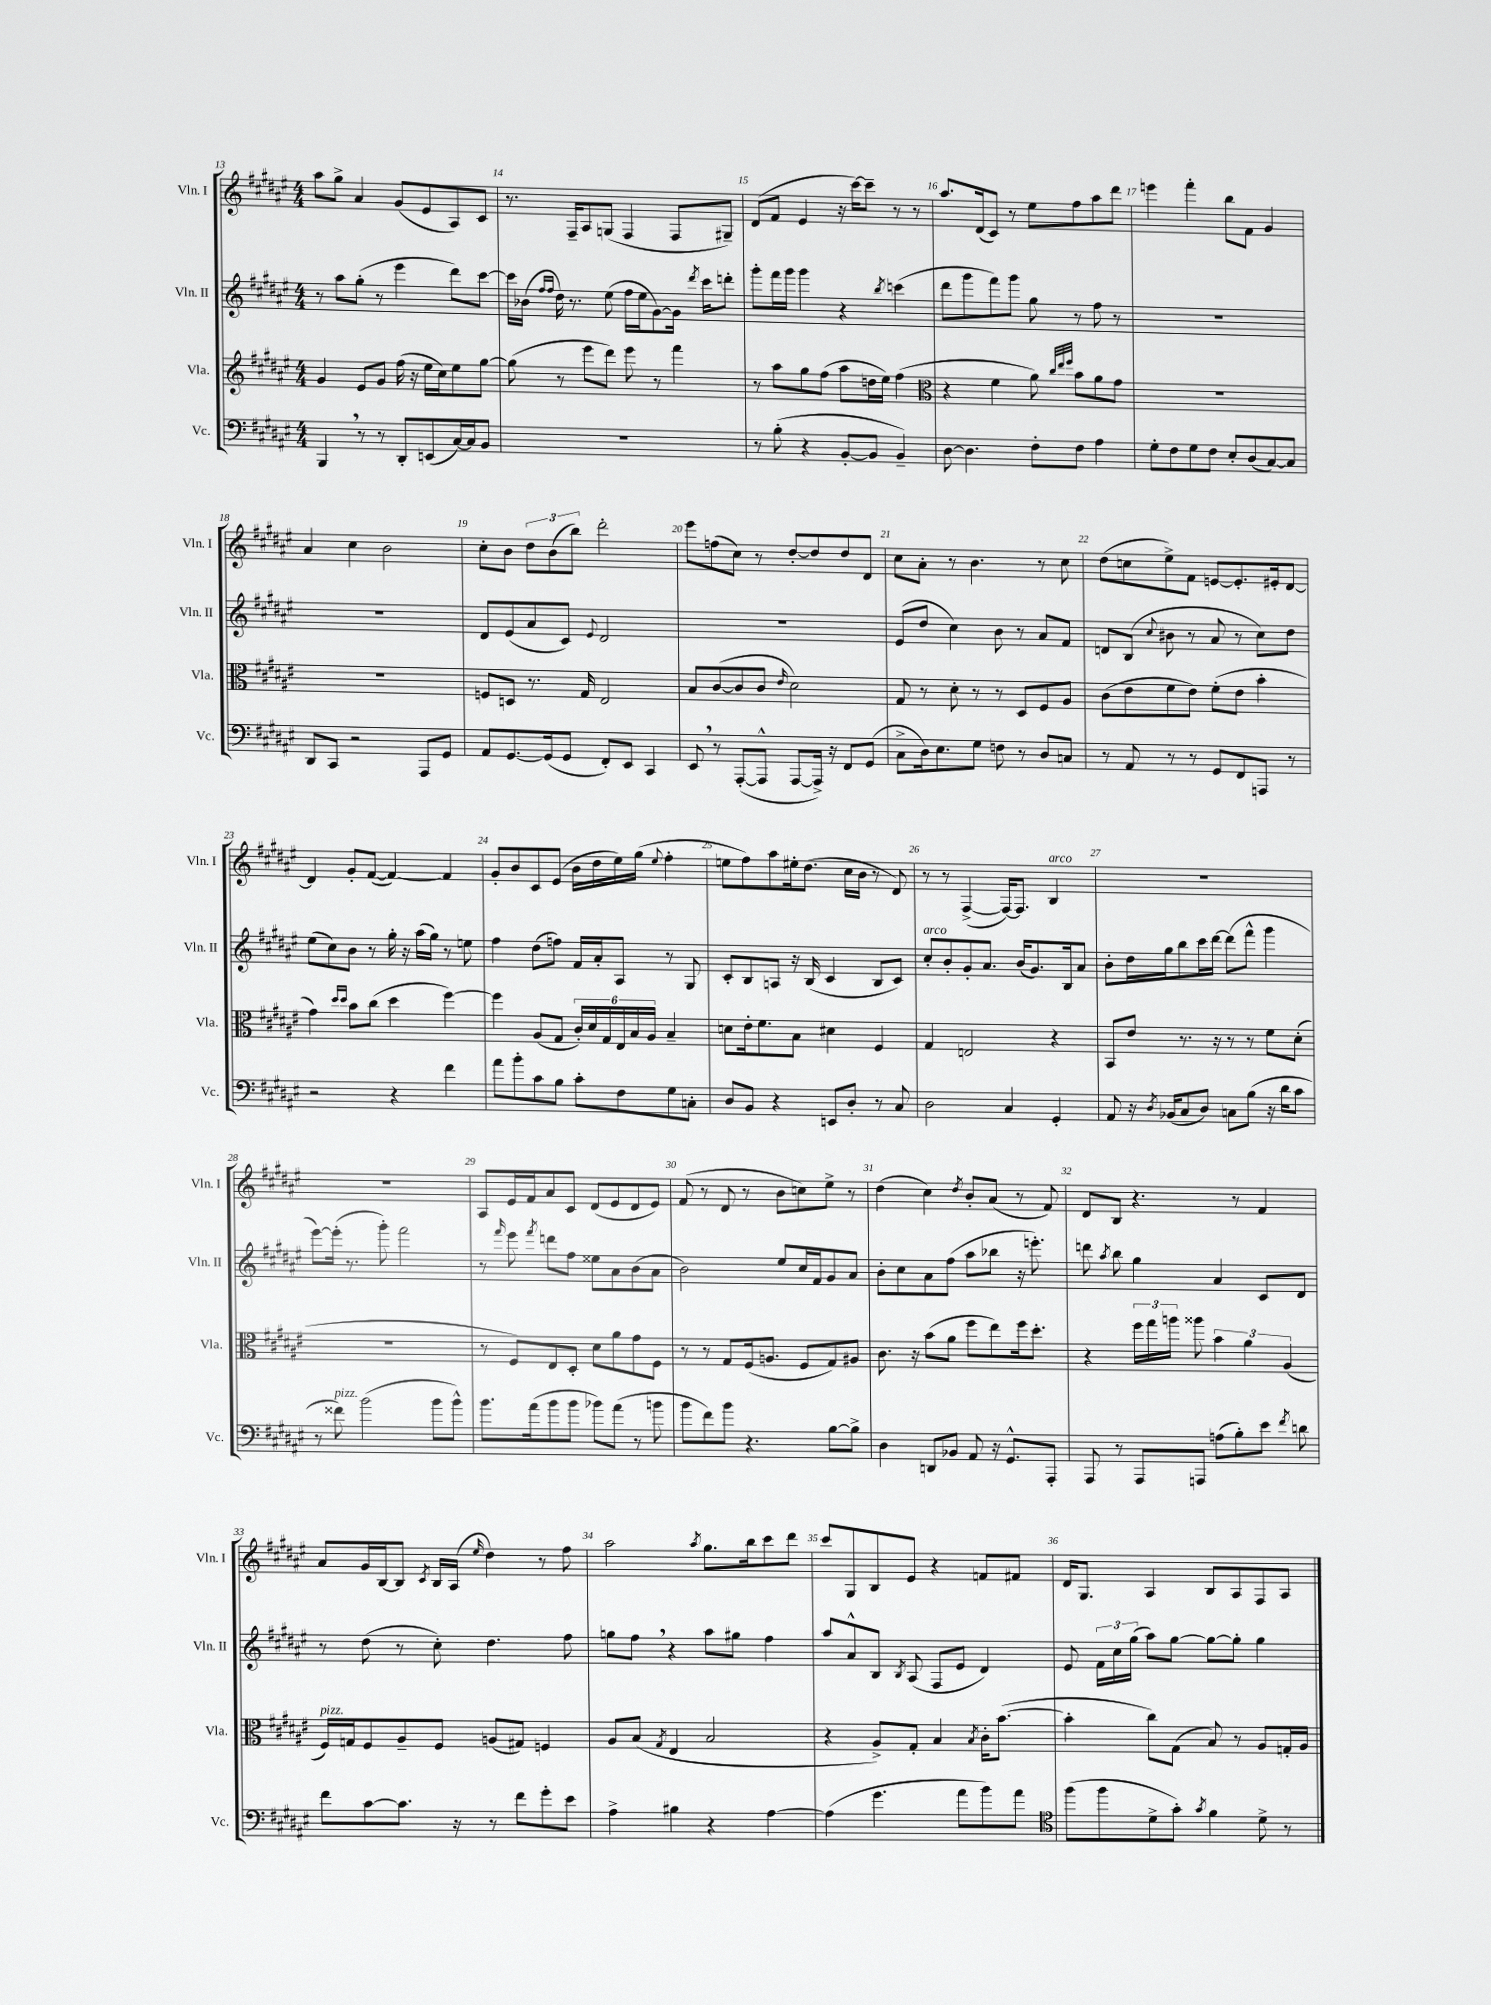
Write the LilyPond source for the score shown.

<<
\new StaffGroup <<
\new Staff = "s0" \with { instrumentName = "Vln. I" shortInstrumentName = "Vln. I" } {
    \clef treble \key fis \major \numericTimeSignature \time 4/4
    \autoBeamOff ais''8[ gis''8]-> ais'4 gis'8[( eis'8 ais8) cis'8] |
    r8. fis16[-- ais8 g8]( fis4 fis8[ gis8]--) |
    dis'8[( fis'8] eis'4 r16 cis'''16[~) cis'''8]-- r8 r8 |
    ais''8.[ dis'16( cis'8]) r8 eis''8[ fis''8 ais''8 dis'''8] |
    e'''4 fis'''4-. b''8[ fis'8] gis'4 |
    ais'4 cis''4 b'2 |
    cis''8[-. b'8] \tuplet 3/2 { dis''8[ b'8( b''8]) } dis'''2-. |
    eis'''8[ f''8( cis''8]) r8 dis''8[~-. dis''8 dis''8 dis'8] |
    cis''8[ ais'8]-. r8 b'4. r8 cis''8 |
    dis''8[( c''8 eis''8->) fis'8] e'8[~ e'8.-. eis'16-. dis'8]~ |
    dis'4 gis'8[-. fis'8]~( fis'4~) fis'4 |
    gis'8[-. b'8 cis'8 eis'8]( b'16[ dis''16 eis''16) gis''16]( \appoggiatura { eis''8 } fis''4-. |
    e''8[ fis''8) ais''8 eis''16-. dis''8.]( cis''16[ b'16] r8 dis'8) |
    r8 r8 fis4~->( fis16[~) fis8.] b4^\markup { \italic "arco" } |
    R1 |
    R1 |
    ais8[ eis'16 fis'16 ais'8 cis'8] dis'8[( eis'8 dis'8 eis'8]) |
    fis'8( r8 dis'8 r8 b'8[ c''8) eis''8]-> r8 |
    dis''4( cis''4) \acciaccatura { dis''8 } b'8[-. ais'8]( r8 fis'8) |
    dis'8[ b8] r4. r8 fis'4 |
    ais'8[ gis'16 b16~ b8] \acciaccatura { cis'8 } b16[ ais16]( \grace { eis''16 } dis''4) r8 fis''8 |
    ais''2 \acciaccatura { ais''8 } gis''8.[ b''16 cis'''8 dis'''8] |
    cis'''8[ gis8 b8 eis'8] r4 f'8[ fis'8] |
    dis'16[ gis8.] ais4 b8[ ais8 fis8 ais8] \bar "|." |
}
\new Staff = "s1" \with { instrumentName = "Vln. II" shortInstrumentName = "Vln. II" } {
    \clef treble \key fis \major \numericTimeSignature \time 4/4
    \autoBeamOff r8 ais''8[ gis''8]-.( r8 eis'''4 dis'''8[) cis'''8]~ |
    cis'''16[ bes'16]( \grace { fis''16[ fis''16] } dis''16) r8. eis''8( fis''16[ eis''16 gis'8~) gis'16] \acciaccatura { dis'''8 } cis'''16[ d'''8]-. |
    gis'''8[-. fis'''16 gis'''16] gis'''4 r4 \acciaccatura { b''8 } c'''4( |
    dis'''8[ gis'''8 fis'''8) gis'''8] gis''8 r8 fis''8 r8 |
    R1 |
    R1 |
    dis'8[ eis'8( ais'8 cis'8]) \appoggiatura { eis'8 } dis'2 |
    R1 |
    eis'8[( dis''8] cis''4) b'8 r8 ais'8[ fis'8] |
    d'8[ b8]( \appoggiatura { cis''8 } bis'8 r8 ais'8 r8 cis''8[) dis''8] |
    eis''8[( cis''8) b'8] r8 gis''16-. r16 ais''16[( gis''16]) r8 e''8 |
    fis''4 dis''8[( f''8]) fis'16[ ais'16-. ais8] r8 gis8 |
    cis'8[-. b8 a8] r16 b16( cis'4 b8[ cis'8]) |
    cis''8[-.^\markup { \italic "arco" } b'8-. gis'8-. ais'8.] b'16[( gis'8.) b16 ais'8] |
    b'8[-. dis''16 gis''16 b''8 cis'''16 dis'''16]~ dis'''8[( fis'''8]-^ gis'''4 |
    eis'''8[~) eis'''16]-.( r8. gis'''8-.) fis'''2 |
    r8 \grace { fis'''16 } eis'''8 \acciaccatura { fis'''8 } d'''8[ fis''8] eisis''8[ ais'8 b'8( ais'8] |
    b'2) eis''8[ cis''16 fis'16 gis'8 ais'8] |
    b'8[-. cis''8 ais'8 fis''8]( ais''8[ bes''8] r16 e'''8.-.) |
    d'''8 \acciaccatura { ais''8 } b''8 gis''4 ais'4 cis'8[ dis'8] |
    r8 dis''8( r8 cis''8-.) dis''4. fis''8 |
    g''8[ fis''8] \breathe r4 ais''8[ gis''8] fis''4 |
    ais''8[ ais'8-^ b8] \acciaccatura { b8 } ais8( fis8[ eis'8] dis'4) |
    eis'8 \tuplet 3/2 { fis'16[ cis''16 gis''16]( } ais''8[) gis''8]~ gis''8[~ gis''8]-. gis''4 \bar "|." |
}
\new Staff = "s2" \with { instrumentName = "Vla." shortInstrumentName = "Vla." } {
    \clef treble \key fis \major \numericTimeSignature \time 4/4
    \autoBeamOff gis'4 eis'8[ gis'8] fis''16( r16 eis''16[ cis''16) eis''8 gis''8]~ |
    gis''8( r8 eis'''8[ dis'''8]) eis'''8 r8 fis'''4 |
    r8 ais''8[ gis''8 fis''8]( ais''8[ d''16 eis''16]) fis''4( |
    \clef alto r4 fis'4 ais'8) \grace { cis''32[ eis''32 fis''32] } b'8[ ais'8 gis'8] |
    R1 |
    R1 |
    f8[ d8] r8. gis16 eis2 |
    b8[ cis'8~( cis'8 cis'8] \grace { eis'16 } dis'2) |
    gis8 r8 dis'8-. r8 r8 dis8[ fis8 ais8] |
    cis'8[( eis'8 fis'8 eis'8]) fis'8[-.( eis'8] b'4-. |
    gis'4) \grace { dis''16[ dis''16] } b'8[ cis''8]( dis''4 fis''4~) |
    fis''4 ais8[( gis8] \tuplet 6/4 { cis'16[-.) dis'16 gis16 eis16 b16 ais16] } b4-- |
    d'8[ eis'16-. fis'8. b8] dis'4 fis4 |
    gis4 e2 r4 |
    b,8[ eis'8] r8. r16 r8 r8 fis'8[ dis'8]-.( |
    R1 |
    r8 fis8[) eis8 dis8]-. dis'8[ ais'8 gis'8 fis8] |
    r8 r8 gis8[ fis16( a8.] fis8[ gis8) ais8] |
    cis'8. r16 b'8[( ais'8] fis''8[ eis''8) fis''16 dis''8.]-. |
    r4 \tuplet 3/2 { fis''16[ gis''16 a''16] } aisis''8 \tuplet 3/2 { b'4 ais'4 ais4( } |
    fis16[^\markup { \italic "pizz." }) g16 fis8 ais8-- fis8] a8[( gis8]) f4 |
    ais8[ b8]( \acciaccatura { gis8 } eis4 b2 |
    r4 ais8[->) gis8]-. b4 \acciaccatura { b8 } cis'16[-. b'8.]~( |
    b'4-. cis''8[) gis8]( b8) r8 ais8[ g16-. ais16] \bar "|." |
}
\new Staff = "s3" \with { instrumentName = "Vc." shortInstrumentName = "Vc." } {
    \clef bass \key fis \major \numericTimeSignature \time 4/4
    \autoBeamOff b,,4 \breathe r8 r8 dis,8[-. e,8( cis16~) cis16 b,8] |
    R1 |
    r8 b8-.( r4 b,8[~-. b,8] b,4--) |
    dis8~ dis4. fis8[-. fis8] ais4 |
    gis8[-. fis8 gis8 fis8] eis8[-. dis8( cis8~) cis8] |
    dis,8[ cis,8] r2 ais,,8[ gis,8] |
    ais,8[ gis,8.~ gis,16( gis,8] fis,8[-.) eis,8] cis,4 |
    eis,8 \breathe r8 ais,,8[~-.( ais,,8]-^ ais,,8[~ ais,,16]->) r16 fis,8[ gis,8]( |
    cis8[-> dis16) eis8. gis8] f8 r8 dis8[ c8] |
    r8 ais,8 r8 r8 gis,8[ fis,8 a,,8] r8 |
    r2 r4 fis'4 |
    ais'8[ b'8-. cis'8 b8] cis'8[-. fis8 gis8 c8]-. |
    dis8[ b,8] r4 e,8[ dis8]-. r8 cis8 |
    dis2 cis4 gis,4-. |
    ais,8 r16 \acciaccatura { dis8 } bes,16[( cis8 dis8]) c8[ b8]( r16 dis'16[ cis'8] |
    r8 fisis'8^\markup { \italic "pizz." }) b'2( b'8[ b'8]-^) |
    b'8.[ ais'16( b'8 b'8] bes'8[) ais'8]( r8 b'8 |
    b'8[ fis'8) b'8] r4. b8[~ b8]-> |
    dis4 d,8[ bes,8] ais,8 r16 gis,8.[-^ ais,,8]-. |
    ais,,8 r8 ais,,8[ a,,8] a8[( b8-.) eis'8] \acciaccatura { fis'8 } d'8 |
    fis'8[ cis'8~ cis'8.] r16 r8 fis'8[ gis'8-. eis'8] |
    ais4-> bis4 r4 ais4~ |
    ais4( gis'4. ais'8[ b'8) ais'8] |
    \clef tenor fis''8[( fis''8 dis'8-> gis'8]-.) \acciaccatura { gis'8 } fis'4 dis'8-> r8 \bar "|." |
}
>>
>>
\layout { \context { \Score currentBarNumber = #13 \override BarNumber.break-visibility = ##(#f #t #t) barNumberVisibility = #all-bar-numbers-visible } }
